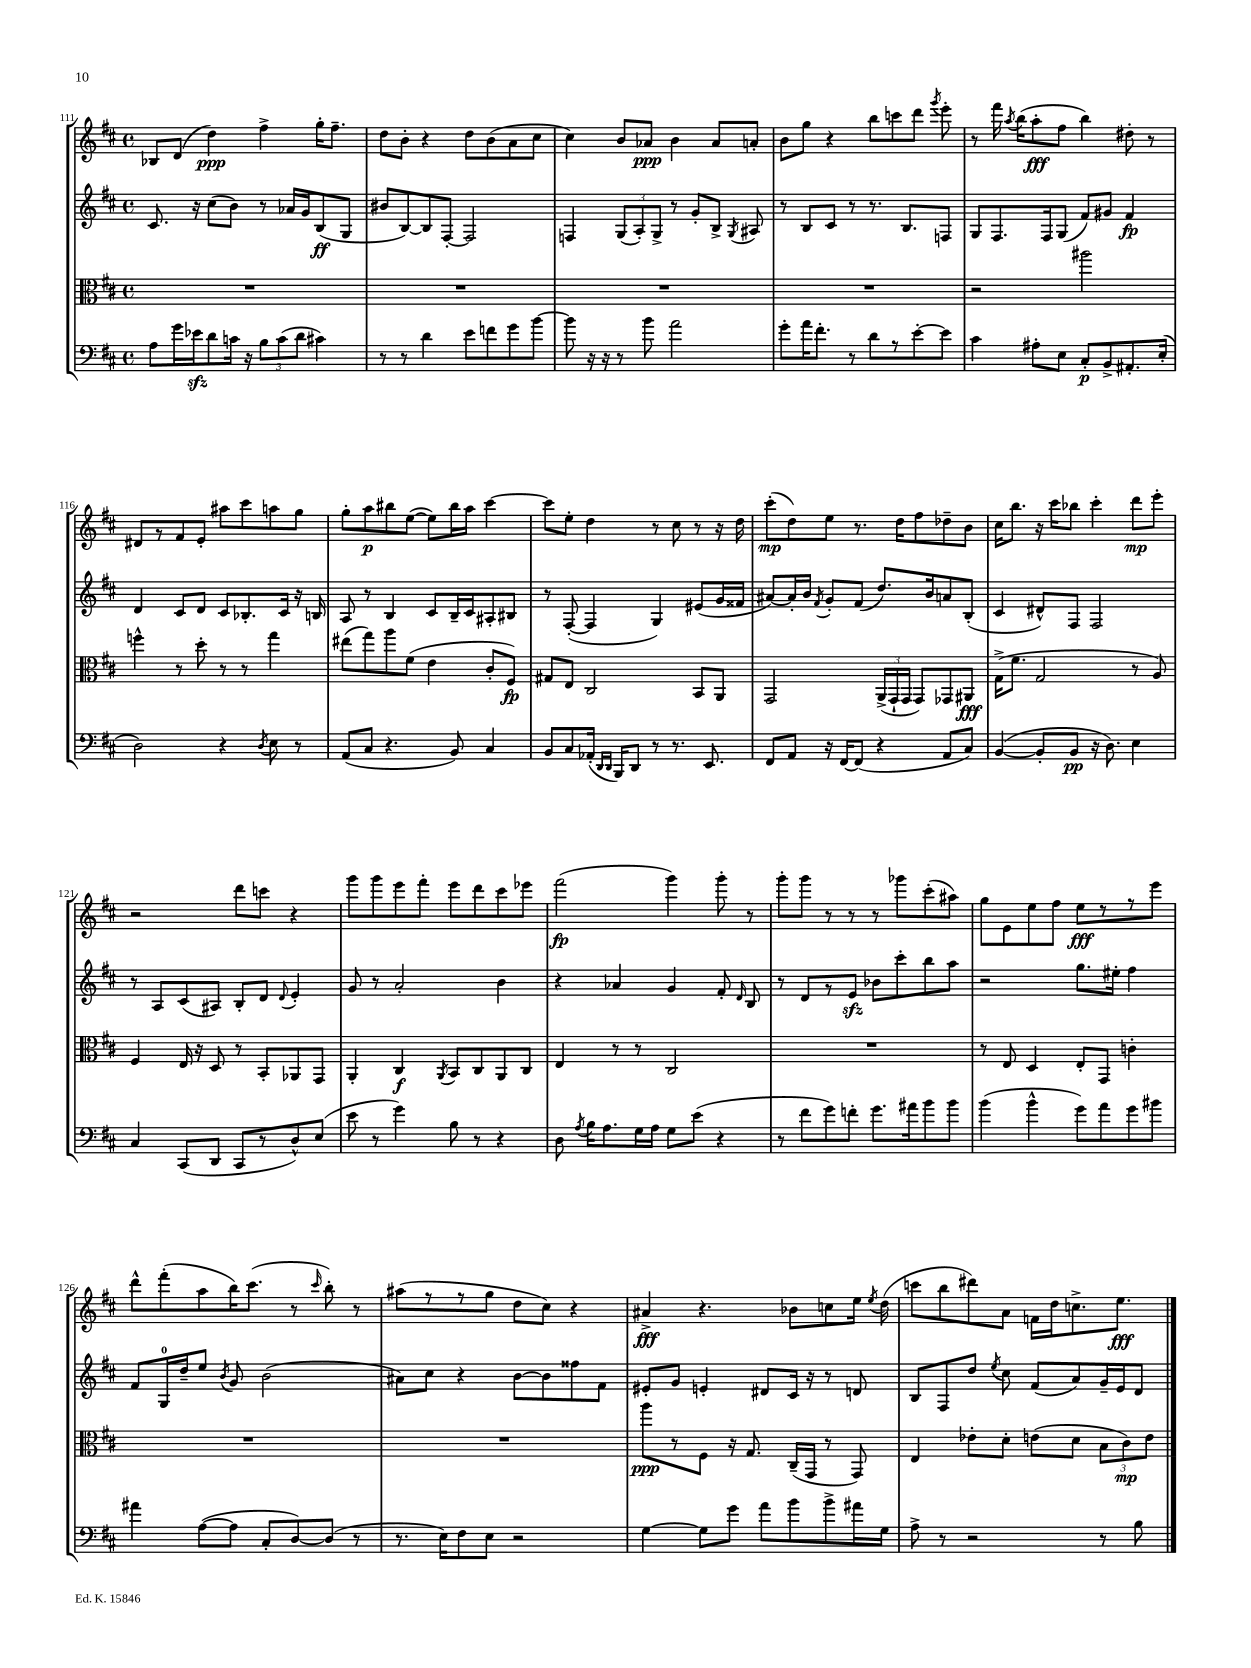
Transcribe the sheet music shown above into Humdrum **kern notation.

**kern	**dynam	**kern	**dynam	**kern	**dynam	**kern	**dynam
*part4	*part4	*part3	*part3	*part2	*part2	*part1	*part1
*staff4	*staff4	*staff3	*staff3	*staff2	*staff2	*staff1	*staff1
*clefF4	*	*clefC3	*	*clefG2	*	*clefG2	*
*k[f#c#]	*	*k[f#c#]	*	*k[f#c#]	*	*k[f#c#]	*
*M4/4	*	*M4/4	*	*M4/4	*	*M4/4	*
*met(c)	*	*met(c)	*	*met(c)	*	*met(c)	*
=111	=111	=111	=111	=111	=111	=111	=111
8A\L	.	1r	.	8.c#/	.	8B-X/L	.
16g\L	.	.	.	.	.	(8d/J	.
16e-Xzz\J	.	.	.	16r	.	.	.
8d\	.	.	.	(8cc#\L	.	4dd\)	ppp
16cn\Jk	.	.	.	8b\J)	.	.	.
16r	.	.	.	.	.	.	.
12B\L	.	.	.	8r	.	4ff#^\	.
(12c\	.	.	.	.	.	.	.
.	.	.	.	16a-X/LL	.	.	.
12d\J	.	.	.	.	.	.	.
.	.	.	.	16g/J	.	.	.
4c#X\)	.	.	.	(8B/	ff	16gg'\KL	.
.	.	.	.	.	.	8.ff#~\J	.
.	.	.	.	8G/J	.	.	.
=112	=112	=112	=112	=112	=112	=112	=112
8r	.	1r	.	8b#X/L	.	8dd\L	.
8r	.	.	.	[8B/)	.	8b'\J	.
4d\	.	.	.	8B/]	.	4r	.
.	.	.	.	[8F#'/J	.	.	.
8e\L	.	.	.	2F#/]	.	8dd\L	.
8fn\	.	.	.	.	.	(8b\	.
8g\	.	.	.	.	.	8a\	.
[8b\J	.	.	.	.	.	8cc#\J	.
=113	=113	=113	=113	=113	=113	=113	=113
8b\]	.	1r	.	4Fn/	.	4cc#\)	.
16r	.	.	.	.	.	.	.
16r	.	.	.	.	.	.	.
8r	.	.	.	(12G/L	.	8b/L	.
.	.	.	.	12A'/)	.	.	.
8b\	.	.	.	.	.	8a-X/J	ppp
.	.	.	.	12G^/J	.	.	.
2a\	.	.	.	8r	.	4b\	.
.	.	.	.	8g'/L	.	.	.
.	.	.	.	8B^/J	.	8a-/L	.
.	.	.	.	8qG/	.	.	.
.	.	.	.	8A#X/	.	8an'/J	.
=114	=114	=114	=114	=114	=114	=114	=114
8g'\L	.	1r	.	8r	.	8b\L	.
16a\K	.	.	.	8B/L	.	8gg\J	.
8.f#'\J	.	.	.	.	.	.	.
.	.	.	.	8c#/J	.	4r	.
8r	.	.	.	8r	.	.	.
8d\L	.	.	.	8.r	.	8bb\L	.
8r	.	.	.	.	.	8cccn\	.
.	.	.	.	8.B/L	.	.	.
[8e'\	.	.	.	.	.	8ddd\J	.
.	.	.	.	.	.	8qggg/	.
8e\J]	.	.	.	8Fn/J	.	8eee'\	.
=115	=115	=115	=115	=115	=115	=115	=115
4c#\	.	2r	.	8G/L	.	8r	.
.	.	.	.	8.F#/	.	16fff#\	.
.	.	.	.	.	.	8qaa/	.
.	.	.	.	.	.	(16bb\KL	.
8A#X'\L	.	.	.	.	.	8aa'\	fff
.	.	.	.	16F#/k	.	.	.
8E\J	.	.	.	(8G/J	.	8ff#\J	.
8C#'/L	p	2aa#X\	.	8f#/L)	.	4bb\)	.
8BB^/	.	.	.	8g#X/J	.	.	.
8.AA#X'/	.	.	.	4f#/	fp	8dd#X'\	.
.	.	.	.	.	.	8r	.
(16E'/Jk	.	.	.	.	.	.	.
!!LO:LB:g=z
=116	=116	=116	=116	=116	=116	=116	=116
2D\)	.	4ffn^^\	.	4d/	.	8d#X/L	.
.	.	.	.	.	.	8r	.
.	.	8r	.	8c#/L	.	8f#/	.
.	.	8dd'\	.	8d/J	.	8e'/J	.
4r	.	8r	.	8c#/L	.	8aa#X\L	.
.	.	8r	.	8.B-X'/	.	8ccc#\	.
8qD/	.	.	.	.	.	.	.
8E\	.	4gg\	.	.	.	8aan\	.
.	.	.	.	16c#/Jk	.	.	.
8r	.	.	.	16r	.	8gg\J	.
.	.	.	.	16Bn/	.	.	.
=117	=117	=117	=117	=117	=117	=117	=117
(8AA/L	.	(8ee#X\L	.	8A/	.	8gg'\L	.
8C#/J	.	8gg\)	.	8r	.	8aa\	p
4.r	.	8aa\	.	4B/	.	8bb#X\	.
.	.	(8f#\J	.	.	.	([8ee\J	.
.	.	4e\	.	8c#/L	.	8ee\L])	.
8BB/)	.	.	.	16B~/L	.	16bb#\L	.
.	.	.	.	16c#/J	.	16aa\JJ	.
4C#/	.	8c#'/L	.	8A#X'/	.	[4ccc#\	.
.	.	8F#/J)	fp	8B#X/J	.	.	.
=118	=118	=118	=118	=118	=118	=118	=118
8BB/L	.	8G#X/L	.	8r	.	8ccc#\L]	.
8C#/	.	8E/J	.	([8F#'/	.	8ee'\J	.
(16AA-X'/Jk	.	2C#/	.	4F#/]	.	4dd\	.
16qqDD/LL	.	.	.	.	.	.	.
16qqDD/JJ	.	.	.	.	.	.	.
16BBB/KL)	.	.	.	.	.	.	.
8DD/J	.	.	.	.	.	.	.
8r	.	.	.	4G/)	.	8r	.
8.r	.	.	.	.	.	8cc#\	.
.	.	8BB/L	.	(8e#X/L	.	8r	.
8.EE/	.	.	.	.	.	.	.
.	.	8AA/J	.	16g/L	.	16r	.
.	.	.	.	16f##X/JJ	.	16dd\	.
=119	=119	=119	=119	=119	=119	=119	=119
8FF#/L	.	2GG/	.	[8a#X/L)	.	(8ccc#'\L	mp
8AA/J	.	.	.	16a#'/L]	.	8dd\)	.
.	.	.	.	16b/JJ	.	.	.
.	.	.	.	8qf#/	.	.	.
16r	.	.	.	8g'/L	.	8ee\J	.
[16FF#/KL	.	.	.	.	.	.	.
(8FF#/J]	.	.	.	(8f#/J	.	8.r	.
4r	.	(24AA^/LL	.	8.dd/L)	.	.	.
.	.	24GG`/	.	.	.	.	.
.	.	.	.	.	.	16dd\KL	.
.	.	24GG/JJ	.	.	.	.	.
.	.	8GG/L)	.	.	.	8ff#\	.
.	.	.	.	16b/k	.	.	.
8AA/L	.	8GG-X/	.	8an/	.	8dd-X~\	.
8C#/J)	.	8AA#X/J	fff	(8B'/J	.	8b\J	.
=120	=120	=120	=120	=120	=120	=120	=120
([4BB/	.	(16G^\KL	.	4c#/	.	16cc#\KL	.
.	.	8.f#\J	.	.	.	8.bb\J	.
8BB'/L]	.	2G/	.	8d#X^^/L)	.	16r	.
.	.	.	.	.	.	16ccc#\KL	.
8BB/J	pp	.	.	8F#/J	.	8bb-X\J	.
16r	.	.	.	2F#/	.	4ccc#'\	.
8.D\)	.	.	.	.	.	.	.
4E\	.	8r	.	.	.	8ddd\L	mp
.	.	8A/)	.	.	.	8eee'\J	.
!!LO:LB:g=z
=121	=121	=121	=121	=121	=121	=121	=121
4C#/	.	4F#/	.	8r	.	2r	.
.	.	.	.	8A/L	.	.	.
(8CC#/L	.	16E/	.	(8c#/	.	.	.
.	.	16r	.	.	.	.	.
8DD/J	.	8D/	.	8A#X/J)	.	.	.
8CC#/L	.	8r	.	8B'/L	.	8ddd\L	.
8r	.	8BB'/L	.	8d/J	.	8cccn\J	.
.	.	.	.	8qqd/	.	.	.
8D^^/)	.	8AA-X/	.	4e'/	.	4r	.
(8E/J	.	8GG/J	.	.	.	.	.
=122	=122	=122	=122	=122	=122	=122	=122
8e\	.	4AA'/	.	8g/	.	8ggg\L	.
8r	.	.	.	8r	.	8ggg\	.
4g\)	.	4C#/	f	2a'/	.	8eee\	.
.	.	.	.	.	.	8fff#'\J	.
.	.	8qAA/	.	.	.	.	.
8B\	.	8BB/L	.	.	.	8eee\L	.
8r	.	8C#/	.	.	.	8ddd\	.
4r	.	8AA/	.	4b\	.	8ccc#\	.
.	.	8C#/J	.	.	.	8eee-X\J	.
=123	=123	=123	=123	=123	=123	=123	=123
8D\	.	4E/	.	4r	.	(2fff#\	fp
8qA/	.	.	.	.	.	.	.
16B\KL	.	.	.	.	.	.	.
8.A\	.	.	.	.	.	.	.
.	.	8r	.	4a-X/	.	.	.
16G\L	.	8r	.	.	.	.	.
16A\JJ	.	.	.	.	.	.	.
8G\L	.	2C#/	.	4g/	.	4ggg\)	.
(8e\J	.	.	.	.	.	.	.
4r	.	.	.	8f#'/	.	8ggg'\	.
.	.	.	.	16qqd/	.	.	.
.	.	.	.	8B/	.	8r	.
=124	=124	=124	=124	=124	=124	=124	=124
8r	.	1r	.	8r	.	8ggg'\L	.
8f#\L	.	.	.	8d/L	.	8ggg\J	.
8g\)	.	.	.	8r	.	8r	.
8fn'\J	.	.	.	8ezz/J	.	8r	.
8.g\L	.	.	.	8b-X\L	.	8r	.
.	.	.	.	8ccc#'\	.	8ggg-X\L	.
16a#X\k	.	.	.	.	.	.	.
8b\	.	.	.	8bb\	.	(8ccc#'\	.
8b\J	.	.	.	8aa\J	.	8aa#X\J)	.
=125	=125	=125	=125	=125	=125	=125	=125
(4b\	.	8r	.	2r	.	8gg\L	.
.	.	8E/	.	.	.	8e\	.
4b^^\	.	4D/	.	.	.	8ee\	.
.	.	.	.	.	.	8ff#\J	.
8g\L)	.	8E'/L	.	8.gg\L	.	8ee\L	fff
8a\	.	8GG/J	.	.	.	8r	.
.	.	.	.	16ee#X'\Jk	.	.	.
8g\	.	4cn'\	.	4ff#\	.	8r	.
8b#X\J	.	.	.	.	.	8eee\J	.
!!LO:LB:g=z
=126	=126	=126	=126	=126	=126	=126	=126
4a#X\	.	1r	.	8f#/L	.	8ddd^^\L	.
.	.	.	.	16G/L	.	(8fff#'\	.
.	.	.	.	16dd~/J	.	.	.
([8A\L	.	.	.	8ee/J	.	8aa\	.
.	.	.	.	8qb/	.	.	.
8A\J]	.	.	.	8g/	.	16bb\K)	.
.	.	.	.	.	.	(8.ccc#\J	.
8C#'/L	.	.	.	(2b\	.	.	.
[8D/)	.	.	.	.	.	8r	.
.	.	.	.	.	.	16qqccc#/	.
(8D/J]	.	.	.	.	.	8bb'\)	.
8r	.	.	.	.	.	8r	.
=127	=127	=127	=127	=127	=127	=127	=127
8.r	.	1r	.	8a#X\L)	.	(8aa#X\L	.
.	.	.	.	8cc#\J	.	8r	.
16E\KL)	.	.	.	.	.	.	.
8F#\	.	.	.	4r	.	8r	.
8E\J	.	.	.	.	.	8gg\J	.
2r	.	.	.	[8b\L	.	8dd\L	.
.	.	.	.	8b\]	.	8cc#\J)	.
.	.	.	.	8ff##X\	.	4r	.
.	.	.	.	8f#\J	.	.	.
=128	=128	=128	=128	=128	=128	=128	=128
[4G\	.	8aa\L	ppp	8e#X'/L	.	4a#X^/	fff
.	.	8r	.	8g/J	.	.	.
8G\L]	.	8F#\J	.	4en'/	.	4.r	.
8g\J	.	16r	.	.	.	.	.
.	.	8.G/	.	.	.	.	.
8a\L	.	.	.	8d#X/L	.	.	.
8b\	.	(16C#~/LL	.	16c#/Jk	.	8b-X\L	.
.	.	16GG/JJ	.	16r	.	.	.
8b^\	.	8r	.	8r	.	8ccn\	.
16a#X\L	.	8GG/)	.	8dn/	.	16ee\Jk	.
.	.	.	.	.	.	8qee/	.
16G\JJ	.	.	.	.	.	(16dd\	.
=129	=129	=129	=129	=129	=129	=129	=129
8A^\	.	4E/	.	8B/L	.	8cccn\L	.
8r	.	.	.	8F#/	.	8bb\	.
2r	.	8e-X'\L	.	8dd/J	.	8ddd#X\)	.
.	.	.	.	8qee/	.	.	.
.	.	8d'\J	.	8cc#\	.	8a\J	.
.	.	(8en\L	.	(8f#/L	.	16fn\LL	.
.	.	.	.	.	.	16dd\J	.
.	.	8d\J	.	8a/)	.	8.ccn^\	.
8r	.	12B\L	.	16g~/L	.	.	.
.	.	.	.	16e/J	.	8.ee\J	fff
.	.	12c#\)	mp	.	.	.	.
8B\	.	.	.	8d/J	.	.	.
.	.	12e\J	.	.	.	.	.
==	==	==	==	==	==	==	==
*-	*-	*-	*-	*-	*-	*-	*-
